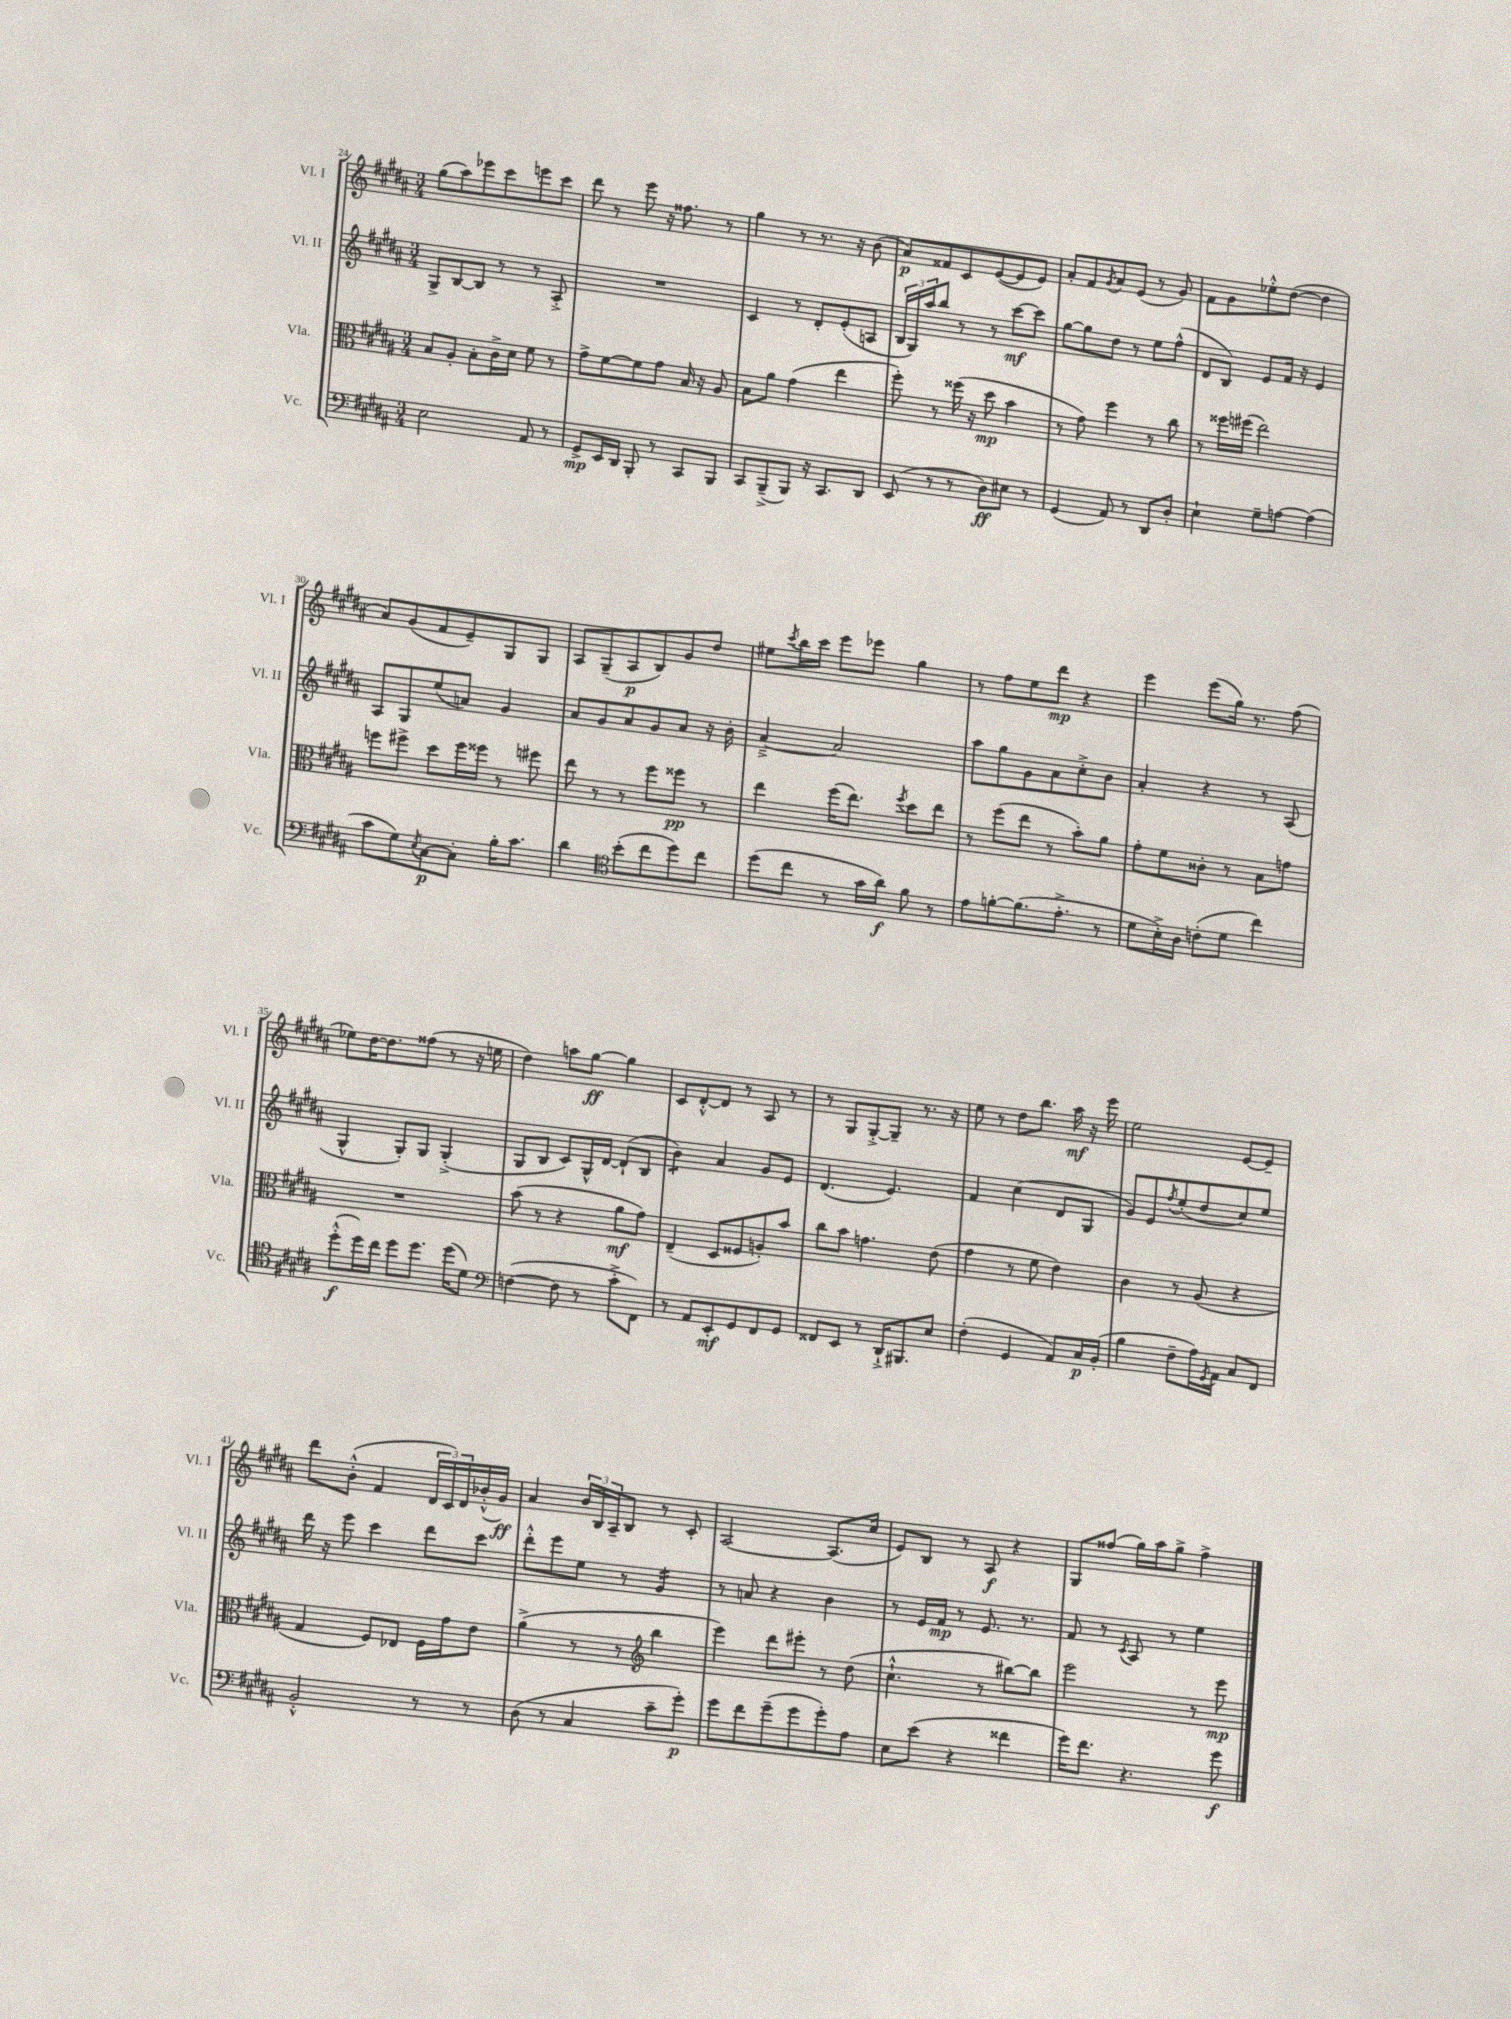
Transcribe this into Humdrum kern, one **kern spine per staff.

**kern	**kern	**kern	**kern
*staff4	*staff3	*staff2	*staff1
*clefF4	*clefC3	*clefG2	*clefG2
*k[f#c#g#d#a#]	*k[f#c#g#d#a#]	*k[f#c#g#d#a#]	*k[f#c#g#d#a#]
*M3/4	*M3/4	*M3/4	*M3/4
2E	8B	8G#^	(8gg#
.	8A#'	[8B	8aa#)
.	8B'	8B]	8eee-
.	16c#^	8r	8ccc#
.	16d#	.	.
8AA#	8f#	8r	8eee
8r	8r	8A#'^	8ccc#
=	=	=	=
8GG#^	8g#^	2.r	8ddd#
16EE	[8f#	.	8r
16DD#	.	.	.
8BBB'	8f#]	.	8eee
8r	8g#	.	16r
.	.	.	8.ff##
8CC#	16B	.	.
.	16r	.	.
8BBB	8A#	.	8r
=	=	=	=
8CC#	8B	4c#	4gg#
(8BBB~^	8a#	.	.
8BBB)	(4g#	8r	8r
16r	.	8d#'	8.r
8.CC#	.	.	.
.	4ee	(8e'	.
.	.	.	16r
8DD#	.	8A	(8b
=	=	=	=
(8EE	8ff#')	24B	8a#)
.	.	24G#)	.
.	.	24aa#	.
8r	8r	8bb	8f##
8r	(16ff##	8r	8c#
.	16r	.	.
8D#)	8dd#	8r	([8e
8E#	4b	[8ccc#	8e]
8r	.	8ccc#]	8e)
=	=	=	=
(4GG#	8r	[8gg#	8a#'
.	8g#)	8gg#]	8f#
.	.	.	8qg#
8AA#)	4ff#	8dd#	8a#
8r	.	8r	(8e
8DD#	8r	8ee	8r
8D#'	8cc#	(8ff#^^	8g#)
=	=	=	=
4E`	8r	8d#	8f#
.	16ff##	8B)	8g#
.	(16ff#	.	.
8G#~	2ee)	8e	8ee-'^^
[8A	.	16f#	([8dd#
.	.	16r	.
(4A]	.	4e	4dd#]
=	=	=	=
8c#	8ff	8A#	8a#)
8G#)	8ff#^	8G#	(8g#
8qE	.	.	.
[8C#	8dd#	(8ee	8f#
8C#']	16ff#	8a)	8e~)
.	16ff##	.	.
16B'	8r	4g#	8G#
8.c#	.	.	.
.	8ff#	.	8G#
=	=	=	=
4d#	8ee	8a#	8A#
.	8r	8g#	(8G#~
*clefC4	*	*	*
(8b'	8r	8a#	8A#
8cc#	8ff#	8g#	8B)
8dd#)	8ff##	8a#	8g#
8cc#	8r	16r	8dd#
.	.	16b'	.
=	=	=	=
(8dd#	4ee	[4a#~^	8ee#
.	.	.	8qccc#
8cc#	.	.	16bb
.	.	.	16ccc#
8r	(16ff#	2a#]	8eee
.	8.ee)	.	.
16g#	.	.	8eee-
16a#)	.	.	.
.	8qff#	.	.
8f#	8dd#	.	4gg#
8r	8ee	.	.
=	=	=	=
8e	8r	8aa#	8r
[8f'	(8ff#	8gg#	8ff#
(8.f]	8ee	8g#	8ee
.	8r	8a#	8ddd#
8.e'^	.	.	.
.	8b')	8cc#'^	4r
8r	8a#	8b	.
=	=	=	=
8d#	8g#'	4a#'	4eee
16B'^)	8f#	.	.
16A#	.	.	.
(8c'	8c##'	4r	(8eee
8d#	8r	.	16gg#)
.	.	.	8.r
4cc#)	8B	8r	.
.	8g	(8A#	(8ff#
=	=	=	=
(8dd#'^^	2.r	4G#^^	8ee-)
16dd#)	.	.	[16dd#
16cc#	.	.	8.dd#]
8dd#	.	8G#')	.
8.dd#	.	8G#	(8ff##
.	.	(4G#'^	8r
(16dd#	.	.	.
8d#)	.	.	16r
.	.	.	16ee
=	=	=	=
*clefF4	*	*	*
([4F	(8b	8G#	4dd#)
.	8r	8B	.
8F]	4r	8c#)	8aa
8r	.	16G#^^	[8gg#
.	.	[16d#	.
8c#'^	8a#	(8d#`]	4gg#]
8FF#)	8g#)	8B	.
=	=	=	=
8r	(4E~	4b)	8c#
8AA#	.	.	[8d#'^^
8EE'	8D#	4a#	8d#]
8GG#	8F##	.	8r
8FF#	8A')	8g#	8A#
8GG#	8b	8e	8r
=	=	=	=
8FF##	8cc#	(4.d#	8r
8EE	8b	.	8G#
8r	4.g	.	[8G#'^
16DD#`^	.	4.e)	8G#~]
8.BBB#	.	.	.
.	.	.	8.r
8E	(8e	.	.
.	.	.	16r
=	=	=	=
(4F#'	4g#	4f#	8ee
.	.	.	8r
4GG#	8r	(4cc#	8dd#
.	8f#	.	8.bb
8AA#)	4e)	8d#	.
.	.	.	16aa#
16C#	.	8G#	16r
(16BB'	.	.	16eee
=	=	=	=
4B	4c#	8g#)	2ee
.	.	8e	.
.	.	8qff#	.
8F#~	8r	(8ee'	.
16A#)	(8A#	8dd#	.
8qGG#	.	.	.
16AA#	.	.	.
8C#	4r	8cc#)	[8e
8FF#	.	8ee	8e~]
=	=	=	=
2BB'^^	4G#	16ddd#	8ddd#
.	.	16r	.
.	.	8eee	(8b'^^
.	8F#)	4ccc#	4f#
.	8E-	.	.
8r	16F#	8ddd#	24d#
.	.	.	24c#)
.	16g#	.	.
.	.	.	24d#
8r	8e	8ccc#	(16b-'^^
.	.	.	16g#)
=	=	=	=
(8D#	(4a#^	8ddd#'^^	4a#
8r	.	8eee	.
4C#	8r	8ee	24b
.	.	.	24B
.	.	.	24A#~
.	8r	8r	8B
*	*clefG2	*	*
8c#~	4bb	4g#	8r
8g#')	.	.	8c#'
=	=	=	=
8g#	4eee)	8r	[2A#
8f#	.	8a	.
(8g#~	8ddd#	4r	.
8g#	8eee#'	.	.
8g#')	8r	4b	(8.A#]
8A#	(8dd#	.	.
.	.	.	16cc#
=	=	=	=
8E	4.cc#`^^	8r	8e)
(8e	.	16e	8B
.	.	16f#	.
4r	.	8r	8r
.	8r	8.e	8A#
4f##	[8bb#)	.	4r
.	.	8.r	.
.	8bb#]	.	.
=	=	=	=
16g#)	2eee	8f#	8G#
8.f#	.	.	.
.	.	8r	(8ff##
.	.	8qc#	.
4.r	.	8A#	16gg#)
.	.	.	16aa#
.	.	8r	8gg#^
.	8r	4ee	4ff##^
8g#	8eee	.	.
==	==	==	==
*-	*-	*-	*-
